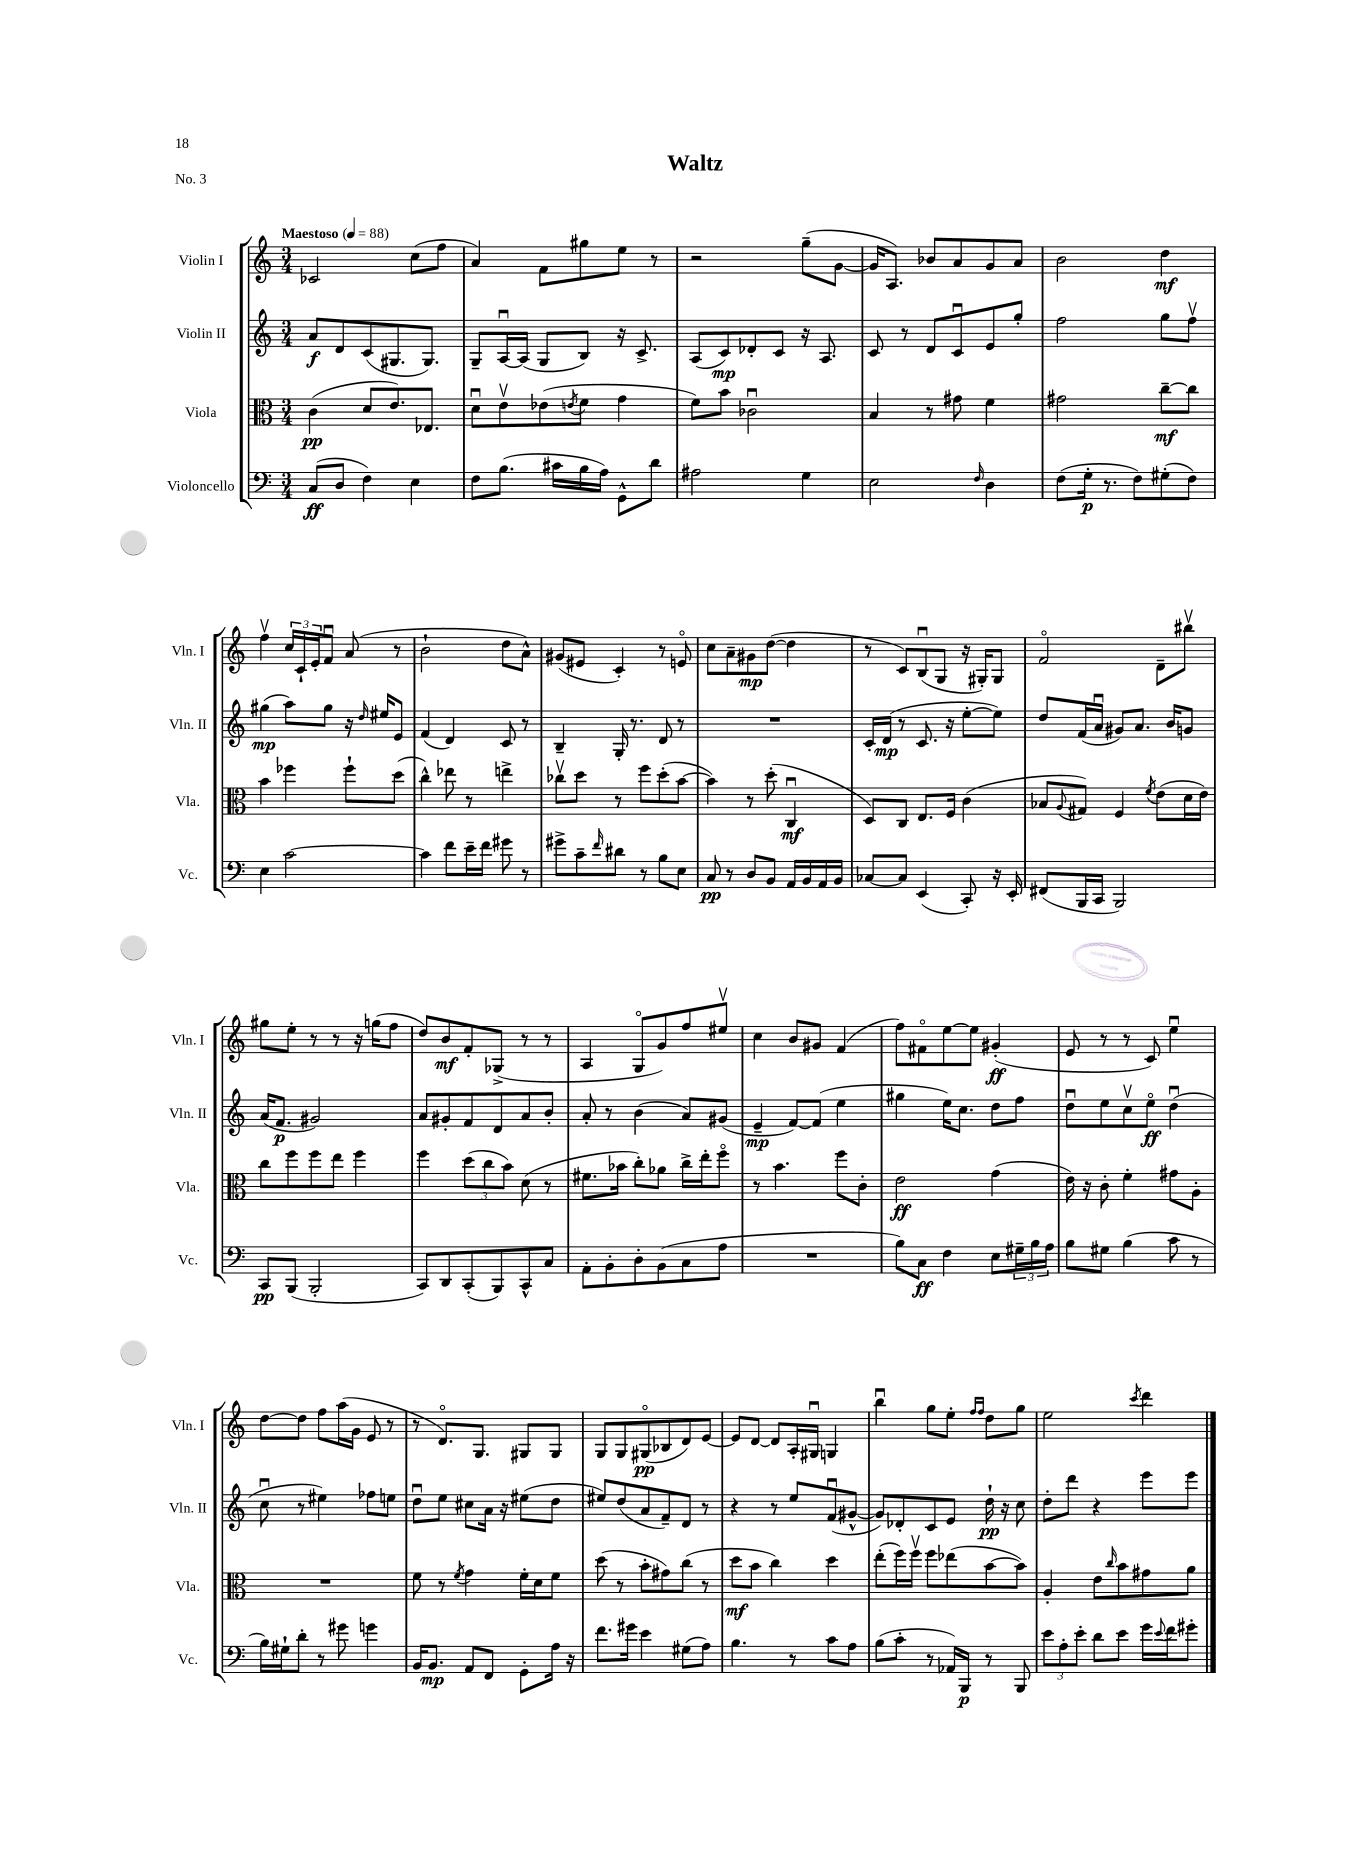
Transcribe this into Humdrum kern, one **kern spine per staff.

**kern	**kern	**kern	**kern
*staff4	*staff3	*staff2	*staff1
*clefF4	*clefC3	*clefG2	*clefG2
*k[]	*k[]	*k[]	*k[]
*M3/4	*M3/4	*M3/4	*M3/4
*MM88	*MM88	*MM88	*MM88
(8C	(4c	8a	2c-
8D	.	8d	.
4F)	8d	(8c	.
.	8.e)	8.G#	.
4E	.	.	(8cc
.	8.E-	8.G#)	.
.	.	.	8ff
=	=	=	=
8F	8du	8G~	4a)
(8.B	8ev	[16Au	.
.	.	(16A]	.
.	(8e-	8G	8f
16c#	.	.	.
.	8qe	.	.
16B	8f	8B)	8gg#
16A)	.	.	.
8GG^^	4g	16r	8ee
.	.	8.c^	.
8d	.	.	8r
=	=	=	=
2A#	8f)	(8A	2r
.	8b	8c)	.
.	2c-u	8d-'	.
.	.	8c	.
4G	.	16r	(8gg~
.	.	8.A	.
.	.	.	[8g
=	=	=	=
2E	4B	8c	16g]
.	.	.	8.A)
.	.	8r	.
.	8r	8d	8b-
.	8g#	8cu	8a
16qqF	.	.	.
4D	4f	8e	8g
.	.	8gg'	8a
=	=	=	=
(8F	2g#	2ff	2b
16G'	.	.	.
8.r	.	.	.
8F)	.	.	.
(8G#'	[8cc~	8gg	4dd
8F)	8cc]	8ffv	.
=	=	=	=
4E	4b	(4gg#	4ffv
[2c	4ff-	8aa)	24cc
.	.	.	24c`
.	.	.	24e'
.	.	8gg#	8fu
.	8ff-`	16r	(8a
.	.	16qqdd	.
.	.	16ee#	.
.	(8dd	8e	8r
=	=	=	=
4c]	4cc^^)	(4f	2b`
8f	8ee-	4d)	.
16e~	8r	.	.
16f	.	.	.
8g#	4ee^	8c	8dd
8r	.	8r	8a^^)
=	=	=	=
8g#^	8cc-v	4B~	(8g#
8c~	8dd	.	8e#
16qqf	.	.	.
8d#	8r	16G'	4c')
.	.	8.r	.
8r	8ff	.	.
8B	(8dd'	8d	8r
8E	[8b	8r	8eo
=	=	=	=
8C	4b])	2.r	8cc
8r	.	.	8a~
8D	8r	.	8g#
8BB	(8dd'	.	([8dd
16AA	4Cu	.	4dd]
16BB	.	.	.
16AA	.	.	.
16BB	.	.	.
=	=	=	=
[8C-	8D)	16c'	8r
.	.	(16d	.
8C-]	8C	8r	8c)
(4EE	8.E	8.c	(8Bu
.	.	.	8G
.	16F	16r	.
8CC')	(4c	[8ee'	16r
.	.	.	16G#')
16r	.	8ee])	8G#
16EE'	.	.	.
=	=	=	=
(8FF#	8B-	8dd	2fo
.	8qqA	.	.
16BBB	8G#)	(16f	.
16CC	.	16au	.
2BBB)	4F	8g#)	.
.	.	8.a	.
.	8qf	.	.
.	(8e	.	8d~
.	.	16b	.
.	16d	8g	8bb#v
.	16e)	.	.
=	=	=	=
8CC	8cc	(16a	8gg#
.	.	8.f	.
(8BBB	8ff	.	8ee'
2BBB'	8ff	2g#)	8r
.	8ee	.	8r
.	4ff	.	16r
.	.	.	(16gg
.	.	.	8ff
=	=	=	=
8CC)	4ff	8a	8dd)
8DD	.	8g#'	8b
(8CC'	(12dd	8f	8f'
.	12cc	.	.
8BBB)	.	8d	(8G-^
.	12b)	.	.
8CC^^	(8d	8a	8r
8C	8r	8b'	8r
=	=	=	=
8AA'	8.f#	8a'	4A
8BB'	.	8r	.
.	16b-	.	.
8D'	8cc')	(4b	8Go
(8BB	8a-	.	8g)
8C	16cc^	8a)	8ff
.	16ee'	.	.
8A	8ffo	(8g#	8ee#v
=	=	=	=
2.r	8r	4e~	4cc
.	4.b	.	.
.	.	[8f)	8b
.	.	(8f]	8g#
.	8ff	4ee	(4f
.	8c'	.	.
=	=	=	=
8B)	2e	4gg#	8ff)
8C	.	.	8f#o
4F	.	16ee)	[8ee
.	.	8.cc	.
.	.	.	8ee]
8E	(4g	8dd	(4g#'
24G#~	.	8ff	.
24B	.	.	.
24A	.	.	.
=	=	=	=
8B	16e)	8ddu	8e
.	16r	.	.
8G#	8c'	8ee	8r
(4B	4f'	8ccv	8r
.	.	8eeo	8c)
8c	8g#	(4ddu	4eeu
8r	8A'	.	.
=	=	=	=
16B)	2.r	8ccu	[8dd
16G#`	.	.	.
8d'	.	8r	8dd]
8r	.	4ee#)	8ff
8g#	.	.	(16aa
.	.	.	16g
4g	.	8ff-	8e
.	.	8ee	8r
=	=	=	=
16BB	8f	8ddu	8r
8.BB	.	.	.
.	8r	8ee	8.do)
.	8qf	.	.
8AA	4g	8cc#	.
.	.	.	8.G
8FF	.	16a	.
.	.	16r	.
8GG'	16f'	(8ee#	8G#
.	16d	.	.
16A	8f	8dd	8G#
16r	.	.	.
=	=	=	=
8.f	(8dd	8ee#)	8G
.	8r	(8dd	8G
16g#	.	.	.
4e	8b'	8a	(8G#o
.	8g#)	8f~)	8B-
(8G#	(8cc	8d	8d)
8A)	8r	8r	[8e
=	=	=	=
4.B	8dd	4r	8e]
.	8b	.	[8d
.	4cc)	8r	8d]
8r	.	8ee	16A'
.	.	.	16G#u
8c	4dd	(8fu	4G
8A	.	[8g#^^	.
=	=	=	=
(8B	(8ee'	8g#])	4bbu
8c'	16ff)	8d-'	.
.	16ffv	.	.
8r	8ff	8c	8gg
16AA-)	(8ee-	8e	8ee'
16BBB	.	.	.
.	.	.	16qqff
.	.	.	16qqff
8r	[8b	16dd`	8dd
.	.	16r	.
8BBB	8b])	8cc	8gg
=	=	=	=
12e	4A'	8dd'	2ee
12A'	.	.	.
.	.	8ddd	.
12e'	.	.	.
8d	8e	4r	.
.	16qqcc	.	.
8e	8b	.	.
.	.	.	8qccc
16g	8g#	8eee	4ddd
8qqe	.	.	.
16f	.	.	.
8g#'	8a	8eee	.
==	==	==	==
*-	*-	*-	*-
